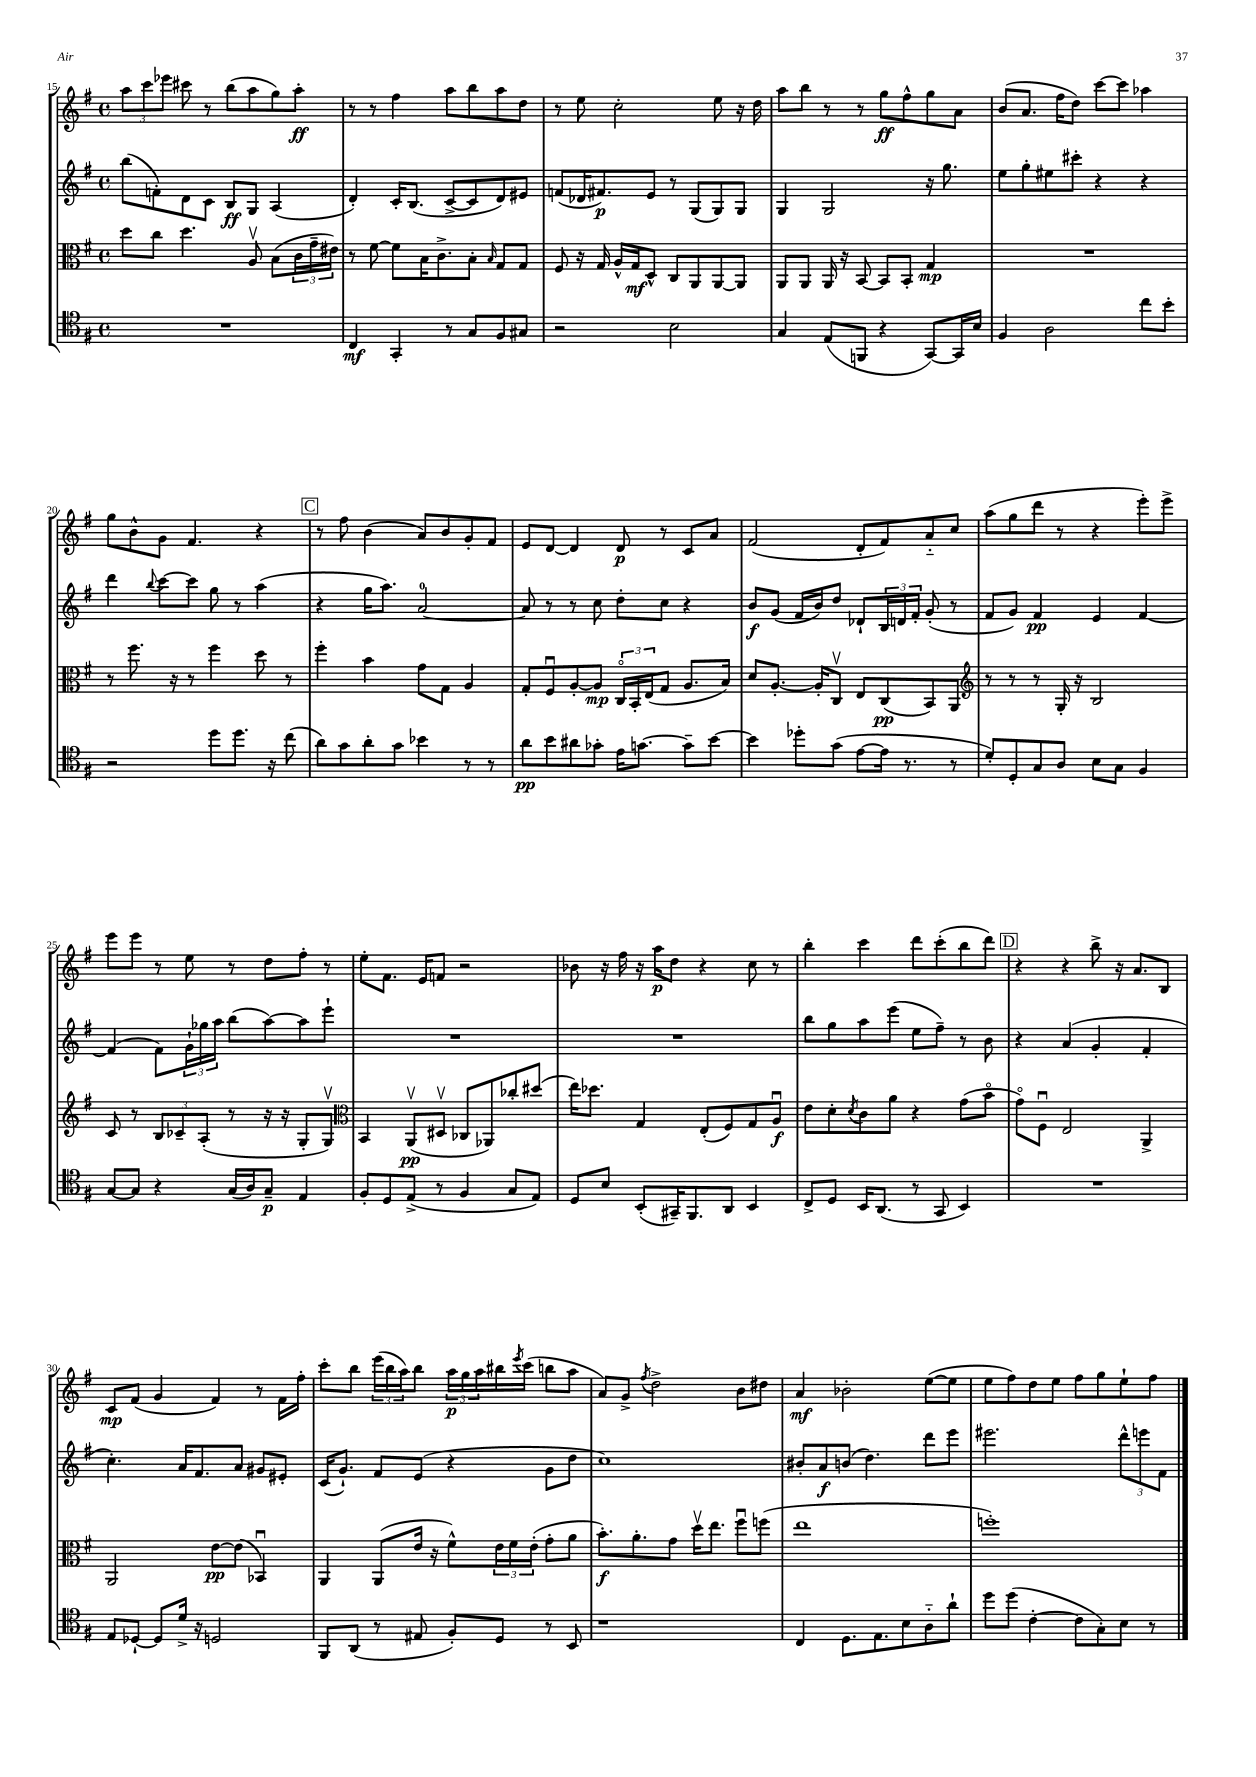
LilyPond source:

<<
\new StaffGroup <<
\new Staff = "s0" {
    \clef treble \key g \major \defaultTimeSignature \time 4/4
    \tuplet 3/2 { a''8 c'''8 ees'''8 } cis'''8 r8 b''8( a''8 g''8) a''8-.\ff |
    r8 r8 fis''4 a''8 b''8 a''8 d''8 |
    r8 e''8 c''2-. e''8 r16 d''16 |
    a''8 b''8 r8 r8 g''8\ff fis''8-^ g''8 a'8 |
    b'8( a'8. fis''16 d''8) c'''8~ c'''8 aes''4 |
    g''8 b'8-^ g'8 fis'4. r4 |
    \mark \markup { \box "C" } r8 fis''8 b'4( a'8) b'8 g'8-. fis'8 |
    e'8 d'8~ d'4 d'8\p r8 c'8 a'8 |
    fis'2( d'8-. fis'8) a'8-_ c''8 |
    a''8( g''8 d'''8 r8 r4 e'''8-.) e'''8-> |
    e'''8 e'''8 r8 e''8 r8 d''8 fis''8-. r8 |
    e''8-. fis'8. e'16 f'8 r2 |
    bes'8 r16 fis''16 r16 a''16\p d''8 r4 c''8 r8 |
    b''4-. c'''4 d'''8 c'''8-.( b''8 d'''8) |
    \mark \markup { \box "D" } r4 r4 b''8-> r16 a'8. b8 |
    c'8\mp fis'8( g'4 fis'4) r8 fis'16 fis''16-. |
    c'''8-. b''8 \tuplet 3/2 { e'''16( b''16 a''16) } b''8 \tuplet 3/2 { a''16\p g''16 a''16 } bis''16 \acciaccatura { e'''8 } c'''16( b''8 a''8 |
    a'8) g'8-> \acciaccatura { fis''8 } d''2-> b'8 dis''8 |
    a'4\mf bes'2-. e''8~( e''8 |
    e''8 fis''8) d''8 e''8 fis''8 g''8 e''8-! fis''8 \bar "|." |
}
\new Staff = "s1" {
    \clef treble \key g \major \defaultTimeSignature \time 4/4
    b''8( f'8-.) d'8 c'8 b8\ff g8 a4( |
    d'4-.) c'16-. b8.( c'8~-> c'8 d'8) eis'8 |
    f'8( des'16 fis'8.\p) e'8 r8 g8( g8) g8 |
    g4 g2 r16 g''8. |
    e''8 g''8-. eis''8 cis'''8-. r4 r4 |
    d'''4 \appoggiatura { b''8 } c'''8~ c'''8 g''8 r8 a''4( |
    \mark \markup { \box "C" } r4 g''16 a''8.) a'2-0~ |
    a'8 r8 r8 c''8 d''8-. c''8 r4 |
    b'8\f g'8( fis'16 b'16) d''8 des'8-! \tuplet 3/2 { b16 d'16 fis'16-. } g'8-.( r8 |
    fis'8 g'8) fis'4\pp e'4 fis'4~ |
    fis'4( fis'8) \tuplet 3/2 { g'16-! ges''16 a''16 } b''8( a''8~) a''8 e'''8-! |
    R1 |
    R1 |
    b''8 g''8 a''8 e'''8( e''8 fis''8--) r8 b'8 |
    \mark \markup { \box "D" } r4 a'4( g'4-. fis'4-. |
    c''4.-.) a'16 fis'8. a'8 gis'8 eis'8-. |
    c'16( g'8.-!) fis'8 e'8( r4 g'8 d''8 |
    c''1) |
    bis'8-. a'8\f b'8( d''4.) d'''8 e'''8 |
    eis'''2. \tuplet 3/2 { d'''8-^ e'''8 fis'8 } \bar "|." |
}
\new Staff = "s2" {
    \clef alto \key g \major \defaultTimeSignature \time 4/4
    d''8 c''8 d''4. a8\upbow b8( \tuplet 3/2 { c'16 g'16-- eis'16) } |
    r8 fis'8~ fis'8 b16 c'8.-> b8-. \grace { b16 } g8 g8 |
    fis8 r16 g16 a16-^ g16\mf d8-^ c8 a,8 a,8~ a,8 |
    a,8 a,8 a,16 r16 b,8~ b,8 b,8-. g4\mp |
    R1 |
    r8 fis''8. r16 r8 fis''4 d''8 r8 |
    \mark \markup { \box "C" } fis''4-. b'4 g'8 g8 a4 |
    g8-. fis8\downbow a8~-. a8\mp \tuplet 3/2 { c16\flageolet b,16-. e16( } g8 a8. b16) |
    d'8 a8.~-. a16-. c8\upbow e8 c8\pp( b,8) a,8 |
    \clef treble r8 r8 r8 g16-. r16 b2 |
    c'8 r8 \tuplet 3/2 { b8 ces'8-- a8-.( } r8 r16 r16 g8-. g8\upbow) |
    \clef alto b,4 a,8\upbow\pp( dis8\upbow ces8 aes,8) ces''8-. dis''8( |
    e''16) des''8. g4 e8-.( fis8) g8 a8\downbow\f |
    e'8 d'8-. \acciaccatura { d'8 } c'8 a'8 r4 g'8( b'8\flageolet |
    \mark \markup { \box "D" } g'8\flageolet) fis8\downbow e2 a,4-> |
    a,2 e'8~\pp e'8( bes,4\downbow) |
    a,4 a,8( e'16 r16 fis'8-^) \tuplet 3/2 { e'16 fis'16 e'16-.( } g'8-. a'8 |
    b'8.-.\f) a'8.-. g'8 d''16\upbow e''8. fis''8\downbow f''8( |
    e''1 |
    f''1-.) \bar "|." |
}
\new Staff = "s3" {
    \clef tenor \key g \major \defaultTimeSignature \time 4/4
    R1 |
    c4\mf g,4-. r8 g8 fis8 gis8 |
    r2 b2 |
    g4 e8( f,8 r4 g,8~) g,16 b16 |
    fis4 a2 c''8 b'8-. |
    r2 d''8 d''8. r16 c''8( |
    \mark \markup { \box "C" } a'8) g'8 a'8-. g'8 bes'4 r8 r8 |
    a'8\pp b'8 ais'8 ges'8-. e'16 g'8.~ g'8-- b'8~ |
    b'4 des''8-. g'8( e'8~ e'16 r8. r8 |
    d'8-.) d8-. g8 a8 b8 g8 fis4 |
    g8~ g8 r4 g16( a16) g8--\p e4 |
    fis8-. d8 e8->( r8 fis4 g8 e8) |
    d8 b8 b,8-.( gis,16--) fis,8. a,8 b,4 |
    c8-> d8 b,16 a,8.( r8 g,8 b,4) |
    \mark \markup { \box "D" } R1 |
    e8 des8~-! des8 d'16-> r16 d2 |
    fis,8 a,8( r8 eis8 fis8-.) d8 r8 b,8 |
    r1 |
    c4 d8. e8. b8 a8-_ a'8-! |
    d''8 d''8( c'4~-. c'8 g8-.) b8 r8 \bar "|." |
}
>>
>>
\layout { \context { \Score currentBarNumber = #15 } }
